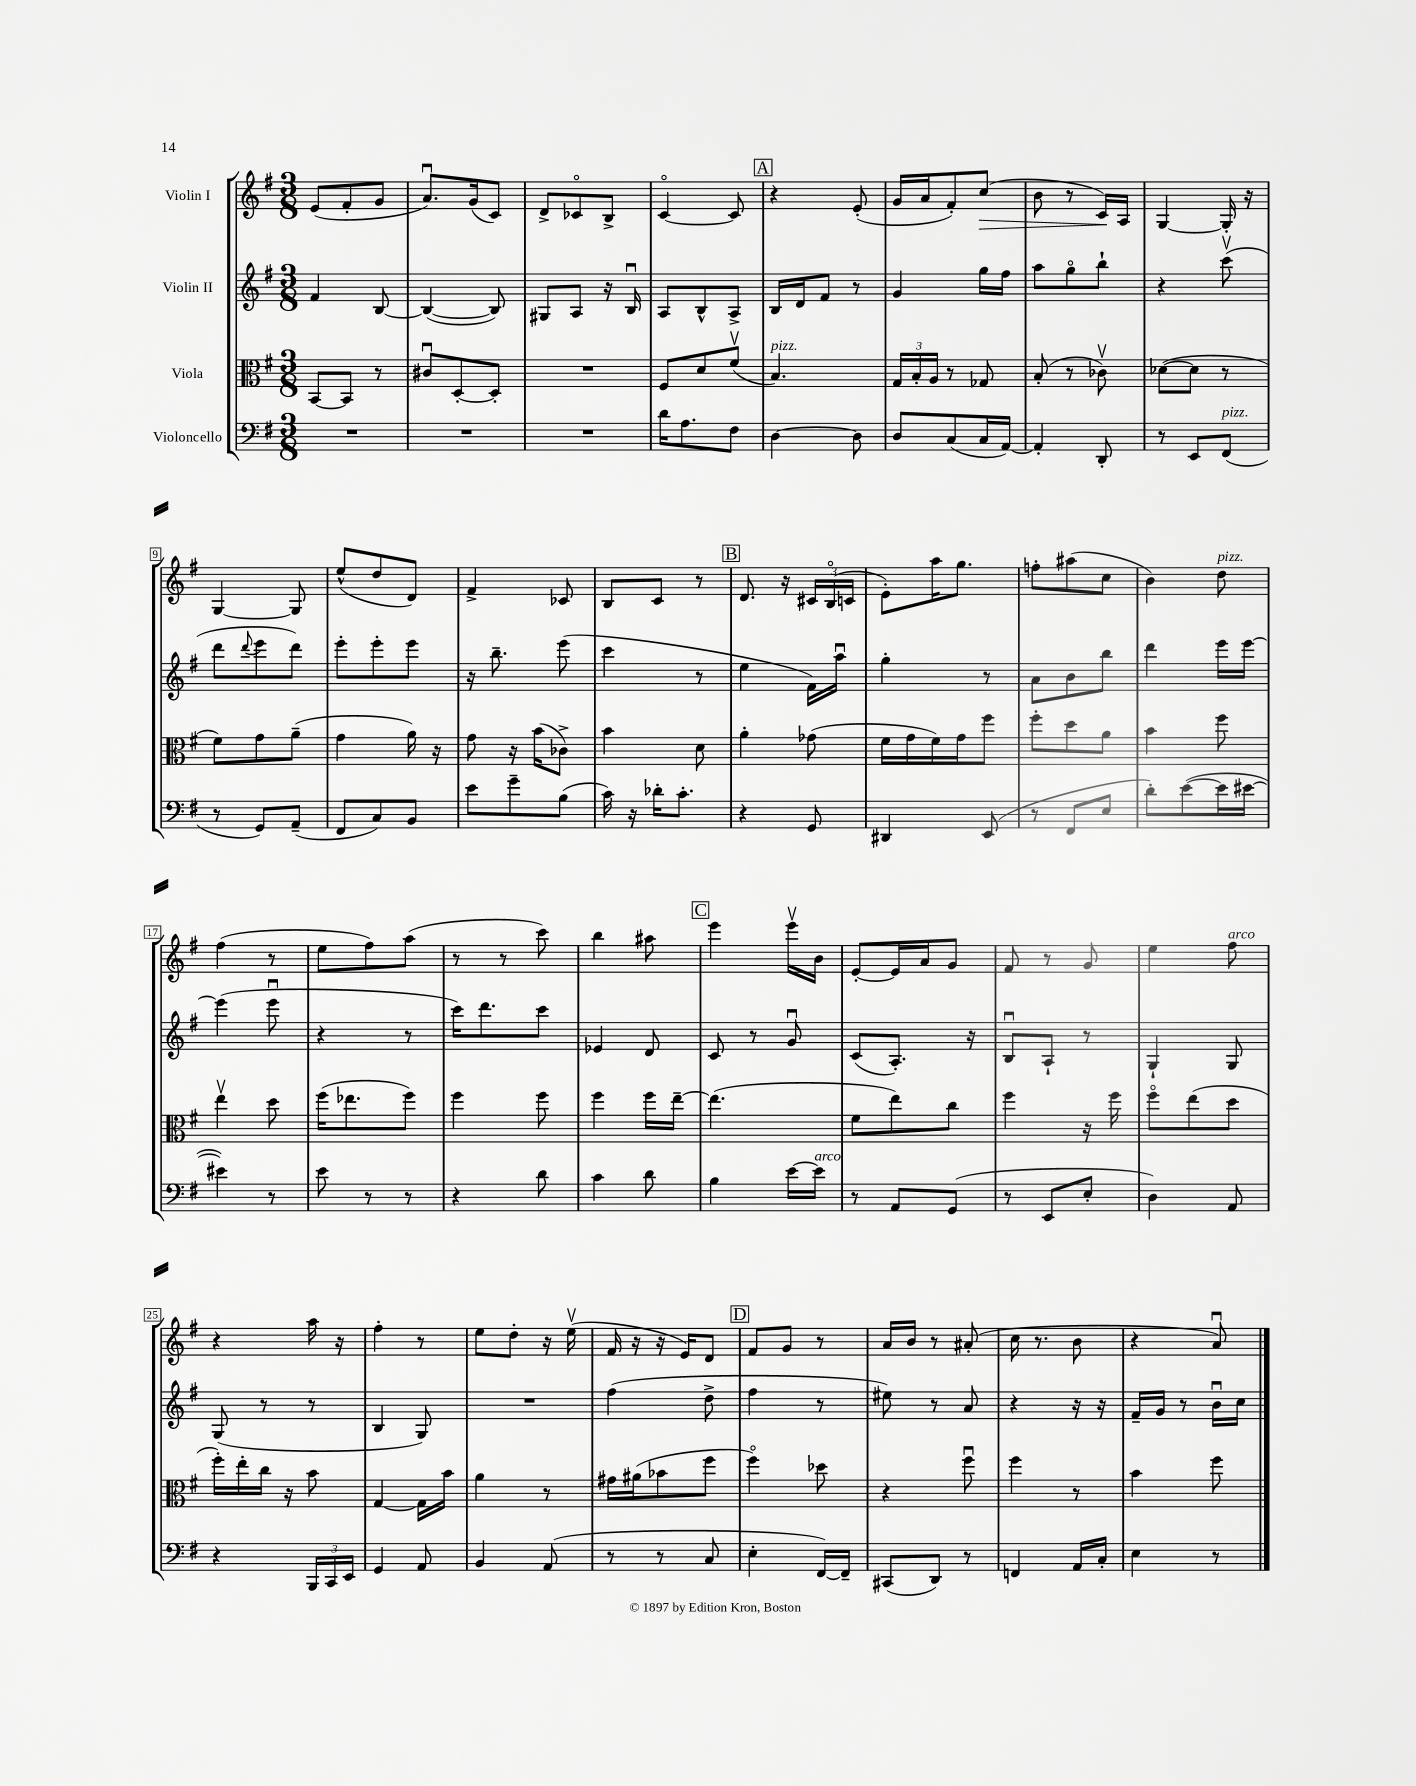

**kern	**kern	**kern	**kern
*staff4	*staff3	*staff2	*staff1
*clefF4	*clefC3	*clefG2	*clefG2
*k[f#]	*k[f#]	*k[f#]	*k[f#]
*M3/8	*M3/8	*M3/8	*M3/8
4.r	[8BB/L	4f#/	(8e/L
.	8BB/]J	.	8f#'/
.	8r	[8B/	8g/J
=	=	=	=
4.r	8c#u/L	(4B/_	8.au/L)
.	[8D'/	.	.
.	.	.	(16g/k
.	8D'/]J	8B/])	8c/J)
=	=	=	=
4.r	4.r	8G#/L	8d^/L
.	.	8A/J	8c-o/
.	.	16r	8B^/J
.	.	16Bu/	.
=	=	=	=
16d\LK	8F#/L	8A/L	[4co/
8.A\	.	.	.
.	8d/	8B^^/	.
8F#\J	(8f#v/J	8A^/J	8c/]
=	=	=	=
[4D\	4.B/)	16B/LL	4r
.	.	16d/J	.
.	.	8f#/J	.
8D\]	.	8r	(8e'/
=	=	=	=
8D/L	24G/LL	4g/	16g/LL
.	24B'/	.	.
.	.	.	16a/J
.	24A/JJ	.	.
(8C/	8r	.	8f#'/)
16C/L	8G-/	16gg\LL	(8cc/J
[16AA/JJ)	.	16ff#\JJ	.
=	=	=	=
4AA'/]	(8B'/	8aa\L	8b\
.	8r	8ggo\	8r
8DD'/	8c-v\)	8bb`\J	16c/LL)
.	.	.	16A/JJ
=	=	=	=
8r	([8d-\L	4r	[4G/
8EE/L	8d-\]J	.	.
(8FF#/J	8r	(8cccv\	16G'/]
.	.	.	16r
=	=	=	=
8r	8f#\L)	8ddd\L	[4G/
.	.	8qqddd/	.
8GG/L)	8g\	8eee\	.
(8AA~/J	(8a~\J	8ddd\J)	8G/]
=	=	=	=
8FF#/L	4g\	8eee'\L	(8ee^^/L
8C/)	.	8eee'\	8dd/
8BB/J	16a\)	8eee\J	8d/J)
.	16r	.	.
=	=	=	=
8e\L	8g\	16r	4f#^/
.	.	8.bb~\	.
8g~\	16r	.	.
.	(16b\LK	.	.
(8B\J	8c-^\J)	(8eee\	8c-/
=	=	=	=
16c\)	4b\	4ccc\	8B/L
16r	.	.	.
16d-'\LK	.	.	8c/J
8.c'\J	.	.	.
.	8d\	8r	8r
=	=	=	=
4r	4a'\	4ee\	8.d/
.	.	.	16r
8GG/	(8g-\	16f#\LL)	24c#/LL
.	.	.	(24Bo/
.	.	16aau\JJ	.
.	.	.	24c/JJ
=	=	=	=
4DD#/	16f#\LL	4gg'\	8e'\L)
.	16g\	.	.
.	16f#\)	.	16aa\K
.	16g\J	.	8.gg\J
(8EE/	8ff#\J	8r	.
=	=	=	=
8r	8ff#'\L	8a\L	8ff'\L
8FF#/L	8dd\	8b\	(8aa#\
8E/J	8a\J	8bb\J	8cc\J
=	=	=	=
8d'\L)	4b\	4ddd\	4b\)
([8e\	.	.	.
16e\]L	8ff#\	16eee\LL	8dd\
[16e#\JJ	.	[16eee\JJ	.
=	=	=	=
4e#\])	4eev\	(4eee\]	(4ff#\
8r	8dd\	8eeeu\	8r
=	=	=	=
8e\	(16ff#\LK	4r	8ee\L
.	8.ee-\	.	.
8r	.	.	8ff#\)
8r	8ff#\J)	8r	(8aa\J
=	=	=	=
4r	4ff#\	16ccc\LK)	8r
.	.	8.ddd\	.
.	.	.	8r
8d\	8ff#\	8ccc\J	8ccc\)
=	=	=	=
4c\	4ff#\	4e-/	4bb\
8d\	16ff#\LL	8d/	8aa#\
.	[16ee~\JJ	.	.
=	=	=	=
4B\	(4.ee\]	8c/	4eee\
.	.	8r	.
[16e\LL	.	8gu/	16eeev\LL
16e\]JJ	.	.	16b\JJ
=	=	=	=
8r	8f#\L	(8c/L	[8e'/L
8AA/L	8ee\)	8.A'/J)	16e/]L
.	.	.	16a/J
(8GG/J	8cc\J	.	8g/J
.	.	16r	.
=	=	=	=
8r	4ff#\	8Bu/L	8f#/
8EE/L	.	8A`/J	8r
8E'/J	16r	8r	8g/
.	16ff#\	.	.
=	=	=	=
4D\)	8ff#o\L	4G`/	4ee\
.	(8ee\	.	.
8AA/	8dd\J	8G/	8ff#\
=	=	=	=
4r	16ff#'\LL)	(8G/	4r
.	16ee'\	.	.
.	16cc\JJ	8r	.
.	16r	.	.
24BBB/LL	8b\	8r	16aa\
24CC/	.	.	.
.	.	.	16r
24EE/JJ	.	.	.
=	=	=	=
4GG/	[4G/	4B/	4ff#'\
8AA/	16G\]LL	8G/)	8r
.	16b\JJ	.	.
=	=	=	=
4BB/	4a\	4.r	8ee\L
.	.	.	8dd'\J
(8AA/	8r	.	16r
.	.	.	(16eev\
=	=	=	=
8r	16g#\LL	(4ff#\	16f#/
.	(16a#\J	.	16r
8r	8b-\	.	16r
.	.	.	16e/LK)
8C/	8ff#\J	8dd^\	8d/J
=	=	=	=
4E'\	4ff#o\)	4ff#\	8f#/L
.	.	.	8g/J
[16FF#/LL)	8dd-\	8r	8r
16FF#~/]JJ	.	.	.
=	=	=	=
(8CC#/L	4r	8ee#\)	16a/LL
.	.	.	16b/JJ
8DD/J)	.	8r	8r
8r	8ff#u\	8a/	(8a#'/
=	=	=	=
4FF/	4ff#\	4r	16cc\
.	.	.	8.r
16AA/LL	8r	16r	8b\
16C'/JJ	.	16r	.
=	=	=	=
4E\	4b\	16f#~/LL	4r
.	.	16g/JJ	.
.	.	8r	.
8r	8ff#\	16bu\LL	8au/)
.	.	16cc\JJ	.
==	==	==	==
*-	*-	*-	*-
